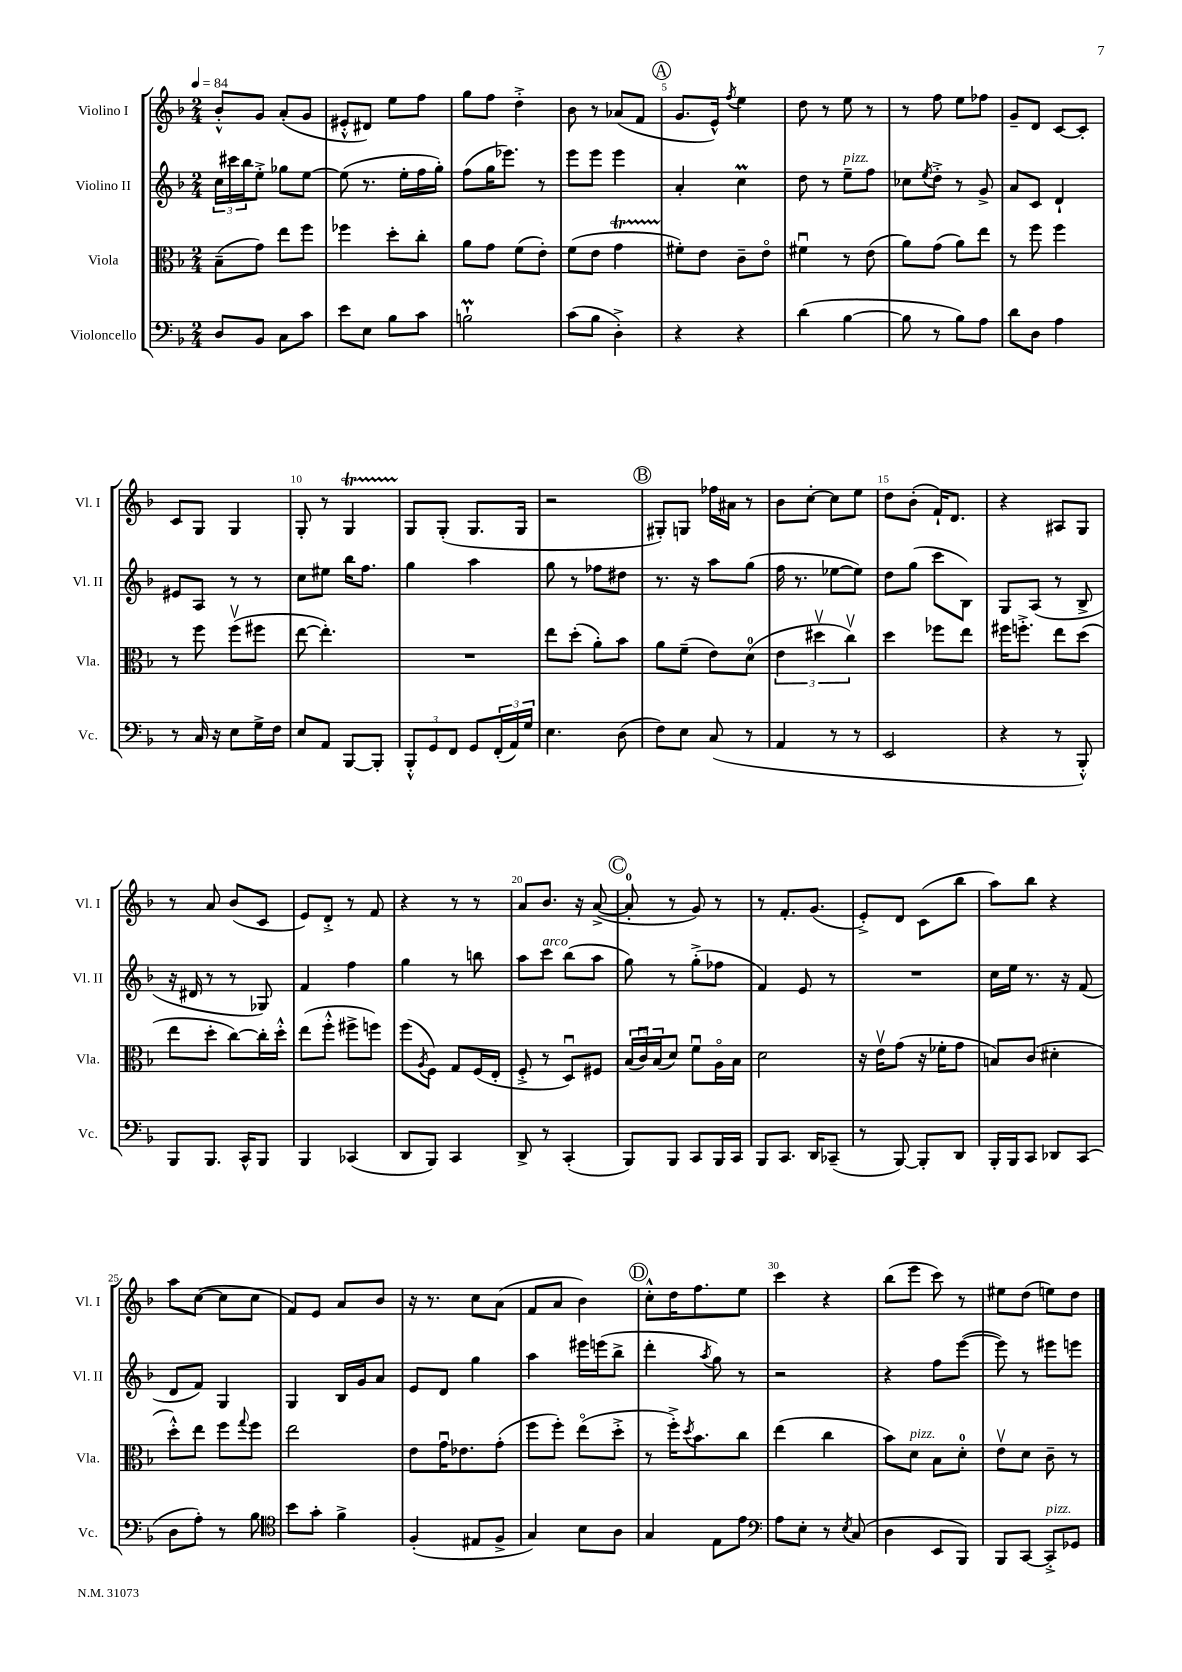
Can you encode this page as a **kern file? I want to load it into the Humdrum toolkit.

**kern	**kern	**kern	**kern
*staff4	*staff3	*staff2	*staff1
*clefF4	*clefC3	*clefG2	*clefG2
*k[b-]	*k[b-]	*k[b-]	*k[b-]
*M2/4	*M2/4	*M2/4	*M2/4
*MM84	*MM84	*MM84	*MM84
8D	(8B-~	24cc	8b-'^^
.	.	24ccc#	.
.	.	24bb-	.
8BB-	8g)	8ee'^	8g
8C	8ee	8gg-	(8a'
8c	8ff	[8ee	8g
=	=	=	=
8e	4ff-	(8ee]	8e#'^^
8E	.	8.r	8d#)
8B-	8dd'	.	8ee
.	.	16ee'	.
8c	8cc'	16ff	8ff
.	.	16gg')	.
=	=	=	=
2B`	8a	(8ff	8gg
.	8g	16gg	8ff
.	.	8.eee-)	.
.	(8f	.	4dd'^
.	8e')	8r	.
=	=	=	=
(8c	(8f	8eee	8b-
8B-	8e	8eee	8r
4D'^)	4g	4eee	(8a-
.	.	.	8f
=	=	=	=
4r	8f#')	4a'	8.g
.	8e	.	.
.	.	.	16e^^)
.	.	.	8qff
4r	8c~	4cc	4ee
.	8eo	.	.
=	=	=	=
(4d	4f#u	8dd	8dd
.	.	8r	8r
[4B-	8r	8ee~	8ee
.	(8e	8ff	8r
=	=	=	=
8B-]	8a)	8cc-	8r
.	.	8qee	.
8r	(8g	8dd'^	8ff
8B-)	8a)	8r	8ee
8A	8ee	8g^	8ff-
=	=	=	=
8d	8r	8a	8g~
8D	8ff	8c	8d
4A	4ff	4d`	[8c
.	.	.	8c']
=	=	=	=
8r	8r	8e#	8c
16C	8ff	8A	8G
16r	.	.	.
8E	(8ffv	8r	4G
16G^	8ff#	8r	.
16F	.	.	.
=	=	=	=
8E	[8ee	8cc	8G'
8AA	4.ee'])	8ee#	8r
[8BBB-	.	16bb-	4G
.	.	8.ff	.
8BBB-']	.	.	.
=	=	=	=
12BBB-'^^	2r	4gg	8G
12GG	.	.	.
.	.	.	(8G'
12FF	.	.	.
8GG	.	4aa	8.G
(24FF'	.	.	.
24AA)	.	.	.
.	.	.	16G
24G	.	.	.
=	=	=	=
4.E	8ee	8gg	2r
.	(8dd'	8r	.
.	8a')	8ff-	.
(8D	8b-	8dd#	.
=	=	=	=
8F)	8a	8.r	8G#')
8E	(8f~	.	8G
.	.	16r	.
(8C	8e)	8aa	16ff-
.	.	.	16a#
8r	(8d	(8gg	8r
=	=	=	=
4AA	6e	16ff	8b-
.	.	8.r	.
.	.	.	[8cc'
.	6dd#v	.	.
8r	.	[8ee-	8cc]
.	6ccv)	.	.
8r	.	8ee-])	8ee
=	=	=	=
2EE	4dd	8dd	8dd
.	.	(8gg	(8b-'
.	8ff-	8ccc	16f`)
.	.	.	8.d
.	8ee	8B-)	.
=	=	=	=
4r	16ff#	8G	4r
.	8.ff'^	.	.
.	.	(8A	.
8r	8ee	8r	8A#
8BBB-'^^)	(8dd	8B-^	8G
=	=	=	=
8BBB-	8ee	16r	8r
.	.	16d#	.
8.BBB-	8dd'	8r	8a
.	[8cc)	8r	(8b-
16CC^^	.	.	.
8BBB-	16cc']	8G-)	8c
.	16dd'^^	.	.
=	=	=	=
4BBB-	(8ee	4f	8e)
.	8ff'^^	.	8d'^
(4CC-	8ff#^	4ff	8r
.	8ff)	.	8f
=	=	=	=
8DD	(8ff	4gg	4r
.	8qA	.	.
8BBB-)	8F)	.	.
4CC	8G	8r	8r
.	(16F	8bb	8r
.	16E'	.	.
=	=	=	=
8DD^	8F'^	8aa	8a
8r	8r	8ccc	8.b-
(4CC'	8Du)	(8bb-	.
.	.	.	16r
.	8F#	8aa	([8a^
=	=	=	=
8BBB-)	(24B-	8gg)	8a']
.	24cu)	.	.
.	(24B-	.	.
8BBB-	8d)	8r	8r
8CC	8fu	(8gg'^	8g)
16BBB-	16Ao	8ff-	8r
16CC	16B-	.	.
=	=	=	=
8BBB-	2d	4f)	8r
8.CC	.	.	8.f'
.	.	8e	.
16DD	.	.	(8.g
(8CC-~	.	8r	.
=	=	=	=
8r	16r	2r	8e'^)
.	16ev	.	.
[8BBB-)	(8g	.	8d
8BBB-']	16r	.	(8c
.	16f-'	.	.
8DD	8g	.	8bb-
=	=	=	=
16BBB-'	8B)	16cc	8aa)
16BBB-	.	16ee	.
8CC	(8c	8.r	8bb-
8DD-	4d#'	.	4r
.	.	16r	.
(8CC	.	(8f	.
=	=	=	=
8D	8dd'^^)	8d	8aa
8A')	8ee	8f)	([8cc
8r	8ff	4G	8cc]
.	8qqgg	.	.
8B-	8ff	.	8cc
=	=	=	=
*clefC4	*	*	*
8b-	2ee	4G	8f)
8g'	.	.	8e
4f^	.	16B-	8a
.	.	16g	.
.	.	8a	8b-
=	=	=	=
(4F'	8e	8e	16r
.	.	.	8.r
.	16gu	8d	.
.	8.e-	.	.
8E#	.	4gg	8cc
8F^	(8g'	.	(8a
=	=	=	=
4G)	8ff	4aa	8f
.	8ff')	.	8a
8B-	(8eeo	16eee#	4b-)
.	.	(16eee	.
8A	8dd'^	8bb-^	.
=	=	=	=
4G	8r	4ddd'	8cc'^^
.	16ff'^)	.	16dd
.	8qdd	.	.
.	8.b-	.	8.ff
.	.	8qaa	.
8E	.	8gg)	.
8e	8cc	8r	8ee
=	=	=	=
*clefF4	*	*	*
8A	(4ee	2r	4ccc
8E'	.	.	.
8r	4cc	.	4r
8qE	.	.	.
(8C	.	.	.
=	=	=	=
4D	8b-)	4r	(8bb-
.	8d	.	8eee
8EE	8B-	8ff	8ccc)
8BBB-)	8d'	([8eee	8r
=	=	=	=
8BBB-	8ev	8eee])	8ee#
[8CC	8d	8r	(8dd
8CC'^]	8c~	8eee#	8ee)
8GG-	8r	8eee	8dd
==	==	==	==
*-	*-	*-	*-
